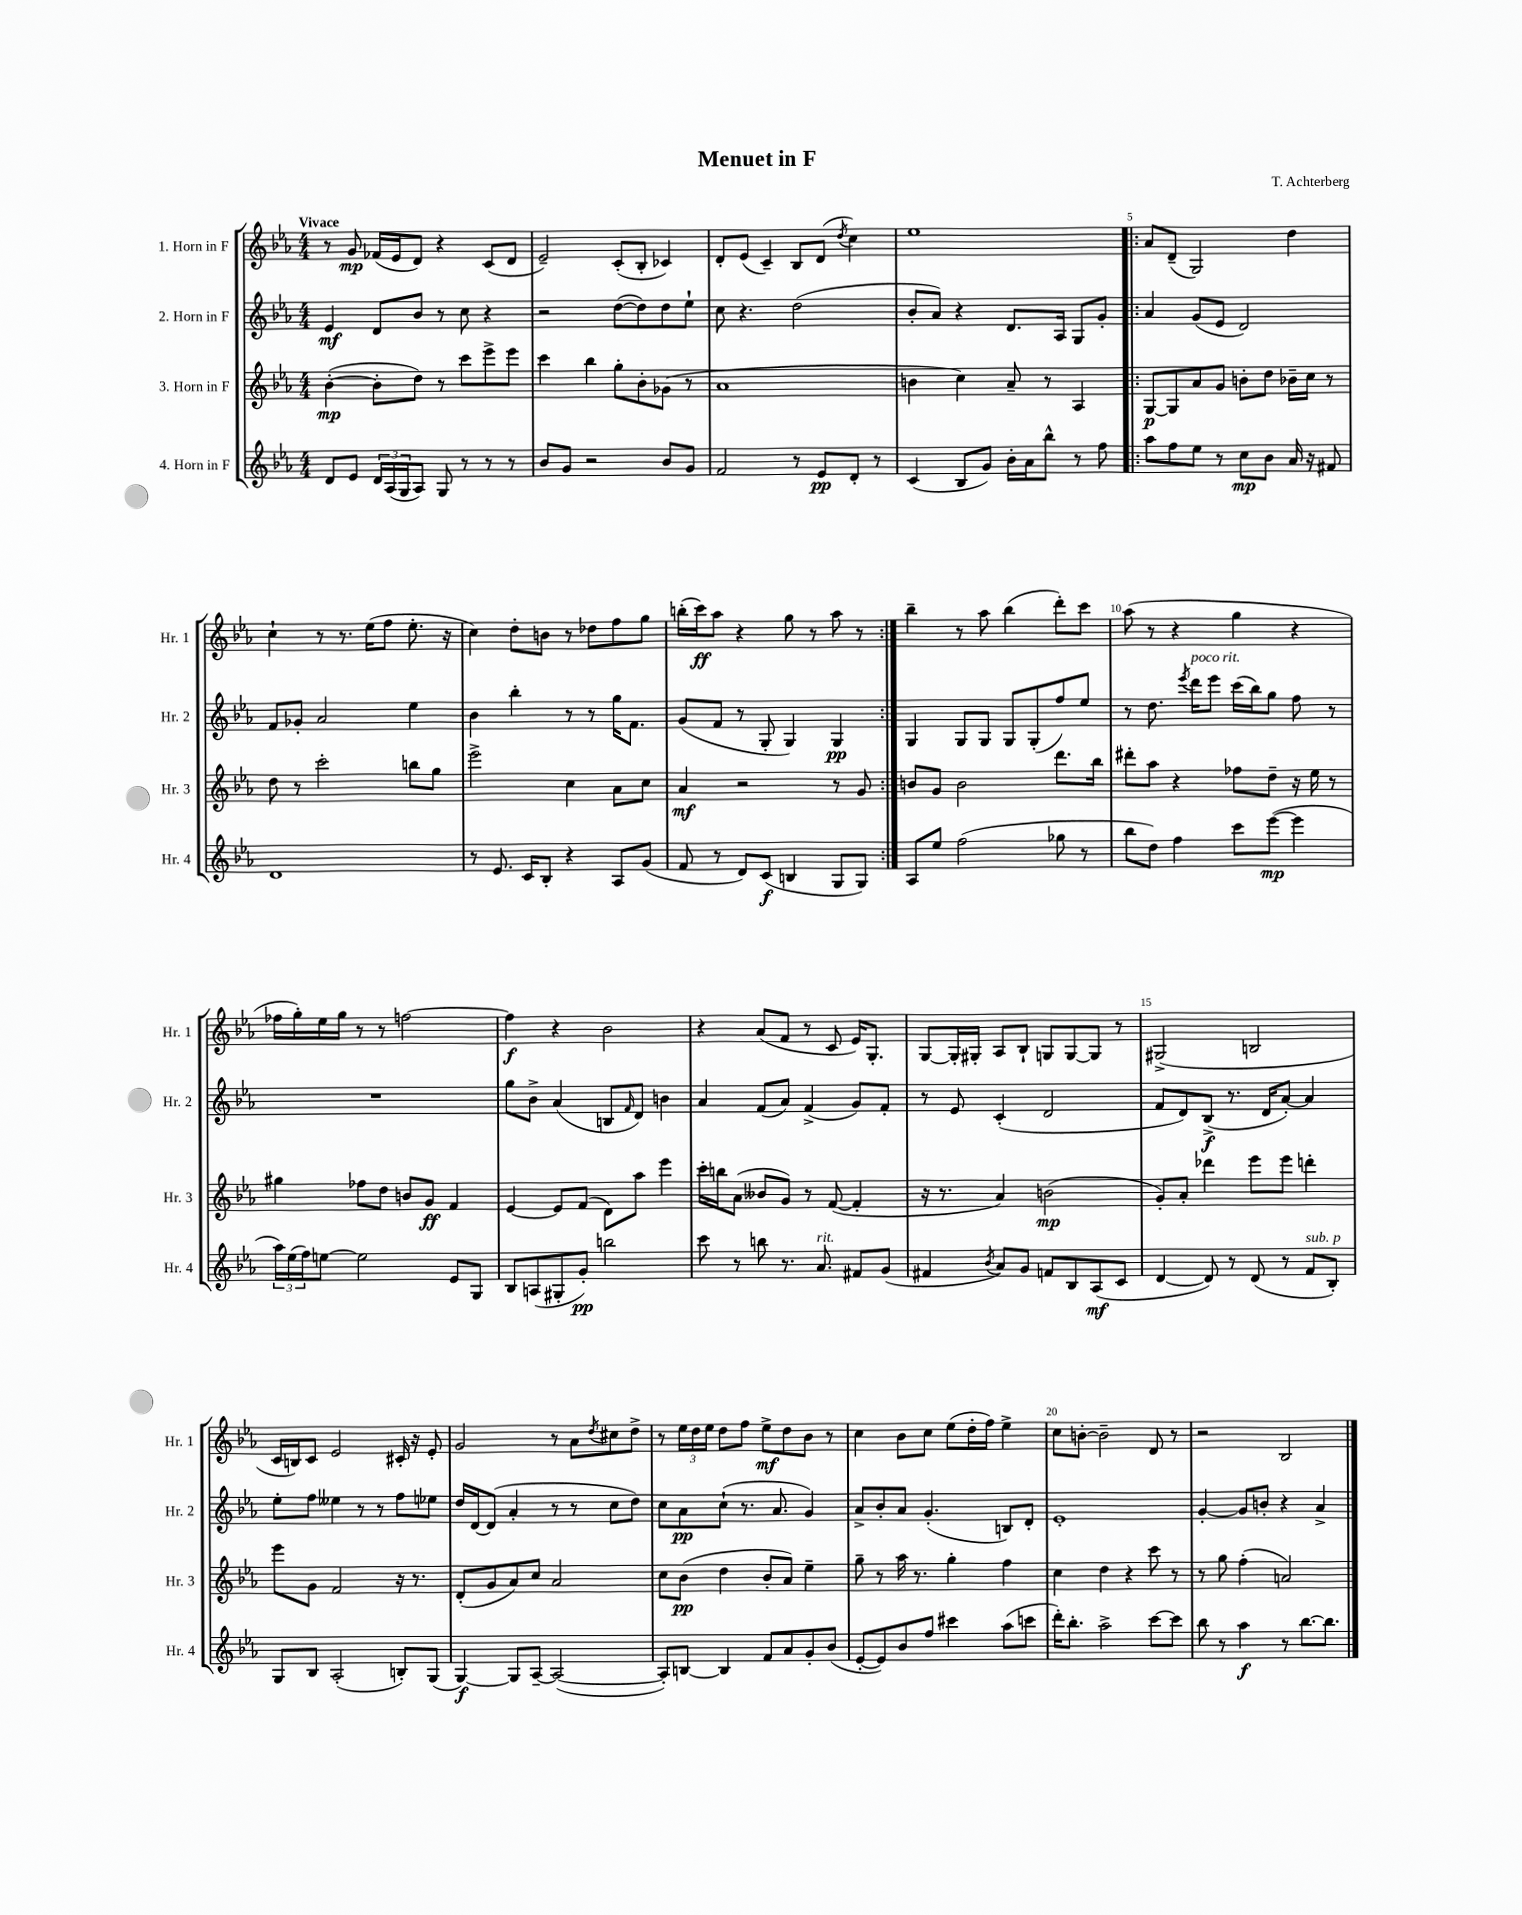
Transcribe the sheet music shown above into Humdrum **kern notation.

**kern	**kern	**kern	**kern
*staff4	*staff3	*staff2	*staff1
*clefG2	*clefG2	*clefG2	*clefG2
*k[b-e-a-]	*k[b-e-a-]	*k[b-e-a-]	*k[b-e-a-]
*M4/4	*M4/4	*M4/4	*M4/4
8d	([4b-'	4e-	8r
8e-	.	.	8g
24d	8b-']	8d	(16f-
(24A-	.	.	.
.	.	.	16e-
24G	.	.	.
8A-)	8dd)	8b-	8d)
8G	8r	8r	4r
8r	8ccc	8cc	.
8r	8eee-^	4r	(8c
8r	8eee-	.	8d
=	=	=	=
8b-	4ccc	2r	2e-~)
8g	.	.	.
2r	4bb-	.	.
.	8gg'	([8dd	(8c'
.	8b-'	8dd])	8B-'
8b-	(8g-	8dd	4c-)
8g	8r	8ee-`	.
=	=	=	=
2f	1a-	8cc	8d'
.	.	4.r	(8e-
.	.	.	4c~)
8r	.	(2dd	8B-
8e-	.	.	(8d
.	.	.	8qdd
8d'	.	.	4cc)
8r	.	.	.
=	=	=	=
(4c	4b	8b-'	1ee-
.	.	8a-)	.
8B-	4cc)	4r	.
8g)	.	.	.
16b-'	8a-~	8.d	.
16a-	.	.	.
8bb-^^	8r	.	.
.	.	16A-	.
8r	4A-	8G	.
8ff	.	8g'	.
=!|:	=!|:	=!|:	=!|:
8aa-	[8G	4a-	8a-
8ff	8G]	.	(8d~
8ee-	8a-	(8g	2G)
8r	8g	8e-	.
8cc	8b'	2d)	.
8b-	8dd	.	.
16a-	16b-~	.	4dd
16r	16cc	.	.
8f#	8r	.	.
=	=	=	=
1d	8dd	8f	4cc`
.	8r	8g-'	.
.	2ccc'	2a-	8r
.	.	.	8.r
.	.	.	(16ee-
.	.	.	8ff
.	8bb	4ee-	8.ee-'
.	8gg	.	.
.	.	.	16r
=	=	=	=
8r	2eee-^	4b-	4cc)
8.e-	.	.	.
.	.	4bb-'	8dd'
16c	.	.	.
8B-'	.	.	8b
4r	4cc	8r	8r
.	.	8r	8dd-
8A-	8a-	16gg	8ff
.	.	8.f	.
(8g	8cc	.	8gg
=	=	=	=
8f	4a-	(8g	(16bb'
.	.	.	16ccc)
8r	.	8f	8aa-
8d)	2r	8r	4r
(8c	.	8G'	.
4B	.	4G)	8gg
.	.	.	8r
8G	8r	4G	8aa-
8G)	8g	.	8r
=:|!	=:|!	=:|!	=:|!
8A-	8b	4G	4bb-~
8ee-	8g	.	.
(2ff	2b	8G	8r
.	.	8G	8aa-
.	.	8G	(4bb-
.	.	(8G'	.
8gg-	8.ddd	8ff)	8ddd')
8r	.	8ee-	8ccc
.	16bb-	.	.
=	=	=	=
8bb-	8ddd#'	8r	(8aa-
8dd)	8aa-	8.dd	8r
4ff	4r	.	4r
.	.	8qeee-	.
.	.	16ddd	.
.	.	8eee-	.
8ccc	8ff-	(16ccc	4gg
.	.	16bb-)	.
([8eee-	8dd~	8gg	.
4eee-]	16r	8ff	4r
.	16ee-	.	.
.	8r	8r	.
=	=	=	=
24aa-)	4gg#	1r	16ff-
(24ee-	.	.	.
.	.	.	16gg')
24ff)	.	.	.
[8ee	.	.	16ee-
.	.	.	16gg
2ee]	8ff-	.	8r
.	8dd	.	8r
.	8b	.	[2ff
.	8g	.	.
8e-	4f	.	.
8G	.	.	.
=	=	=	=
8B-	[4e-	8gg	4ff]
(8A	.	8b-^	.
8G#'	8e-]	(4a-	4r
8g')	(8f	.	.
2bb	8d)	8B	2b-
.	.	16qqf	.
.	8aa-	8d)	.
.	4eee-	4b	.
=	=	=	=
8ccc	16ccc'	4a-	4r
.	16bb	.	.
8r	(8a-	.	.
8bb	8b--	(8f	(8a-
8.r	8g)	8a-)	8f
.	8r	(4f^	8r
8.a-	.	.	.
.	([8f	.	8c
8f#	4f']	8g)	16e-)
.	.	.	8.G'
(8g	.	8f'	.
=	=	=	=
4f#	16r	8r	[8G
.	8.r	.	.
.	.	8e-	16G']
.	.	.	16G#'
8qb-	.	.	.
8a-)	4a-)	(4c'	8A-
8g	.	.	8B-`
8f	(2b	2d	8G
8B-	.	.	[8G
(8A-	.	.	8G]
8c	.	.	8r
=	=	=	=
[4d	8g')	8f	(2G#^
.	8a-'	8d)	.
8d])	4ddd-	(8B-^	.
8r	.	8.r	.
(8d	8eee-	.	2B
.	.	16d	.
8r	8eee-	[8a-')	.
8f	4ddd'	4a-]	.
8B-')	.	.	.
=	=	=	=
8G	8eee-	8ee-'	16c
.	.	.	16B)
8B-	8g	8ff	8c
(2A-'	2f	4ee--	2e-
.	.	8r	.
.	.	8r	.
8B')	16r	8ff	16c#'
.	8.r	.	16r
(8G	.	8ee-	8e-'
=	=	=	=
[4G)	(8d'	16dd	2g
.	.	[16d	.
.	8g	(8d]	.
8G]	8a-)	4a-'	.
[8A-~	8cc	.	.
(2A-_	2a-	8r	8r
.	.	8r	8a-
.	.	.	8qdd
.	.	8cc	8cc#
.	.	8dd)	8dd^
=	=	=	=
8A-'])	8cc	8cc	8r
[8B	(8b-	8a-	24ee-
.	.	.	24dd
.	.	.	24ee-
4B]	4dd	(8cc`	8dd
.	.	8.r	8ff
8f	8b-'	.	8ee-^
.	.	8.a-	.
8a-	8a-)	.	8dd
8g'	4ee-~	4g)	8b-
(8b-	.	.	8r
=	=	=	=
[8e-'	8gg~	8a-^	4cc
8e-])	8r	8b-'	.
8b-	16aa-	8a-	8b-
.	8.r	.	.
8ff	.	(4.g'	8cc
4ccc#	4gg'	.	(8ee-
.	.	.	16dd'
.	.	.	16ff)
(8aa-	4ff	8B)	4ee-^
8ccc	.	8d'	.
=	=	=	=
16ddd')	4cc	1e-'	8cc
8.bb-'	.	.	.
.	.	.	[8b'
2aa-^	4dd	.	2b~]
.	4r	.	.
[8ccc	8ccc	.	8d
8ccc]	8r	.	8r
=	=	=	=
8bb-	8r	[4g'	2r
8r	8gg	.	.
4aa-	(4ff'	8g]	.
.	.	8b'	.
8r	2a)	4r	2B-
[8.bb-	.	.	.
.	.	4a-^	.
8.bb-]	.	.	.
==	==	==	==
*-	*-	*-	*-
